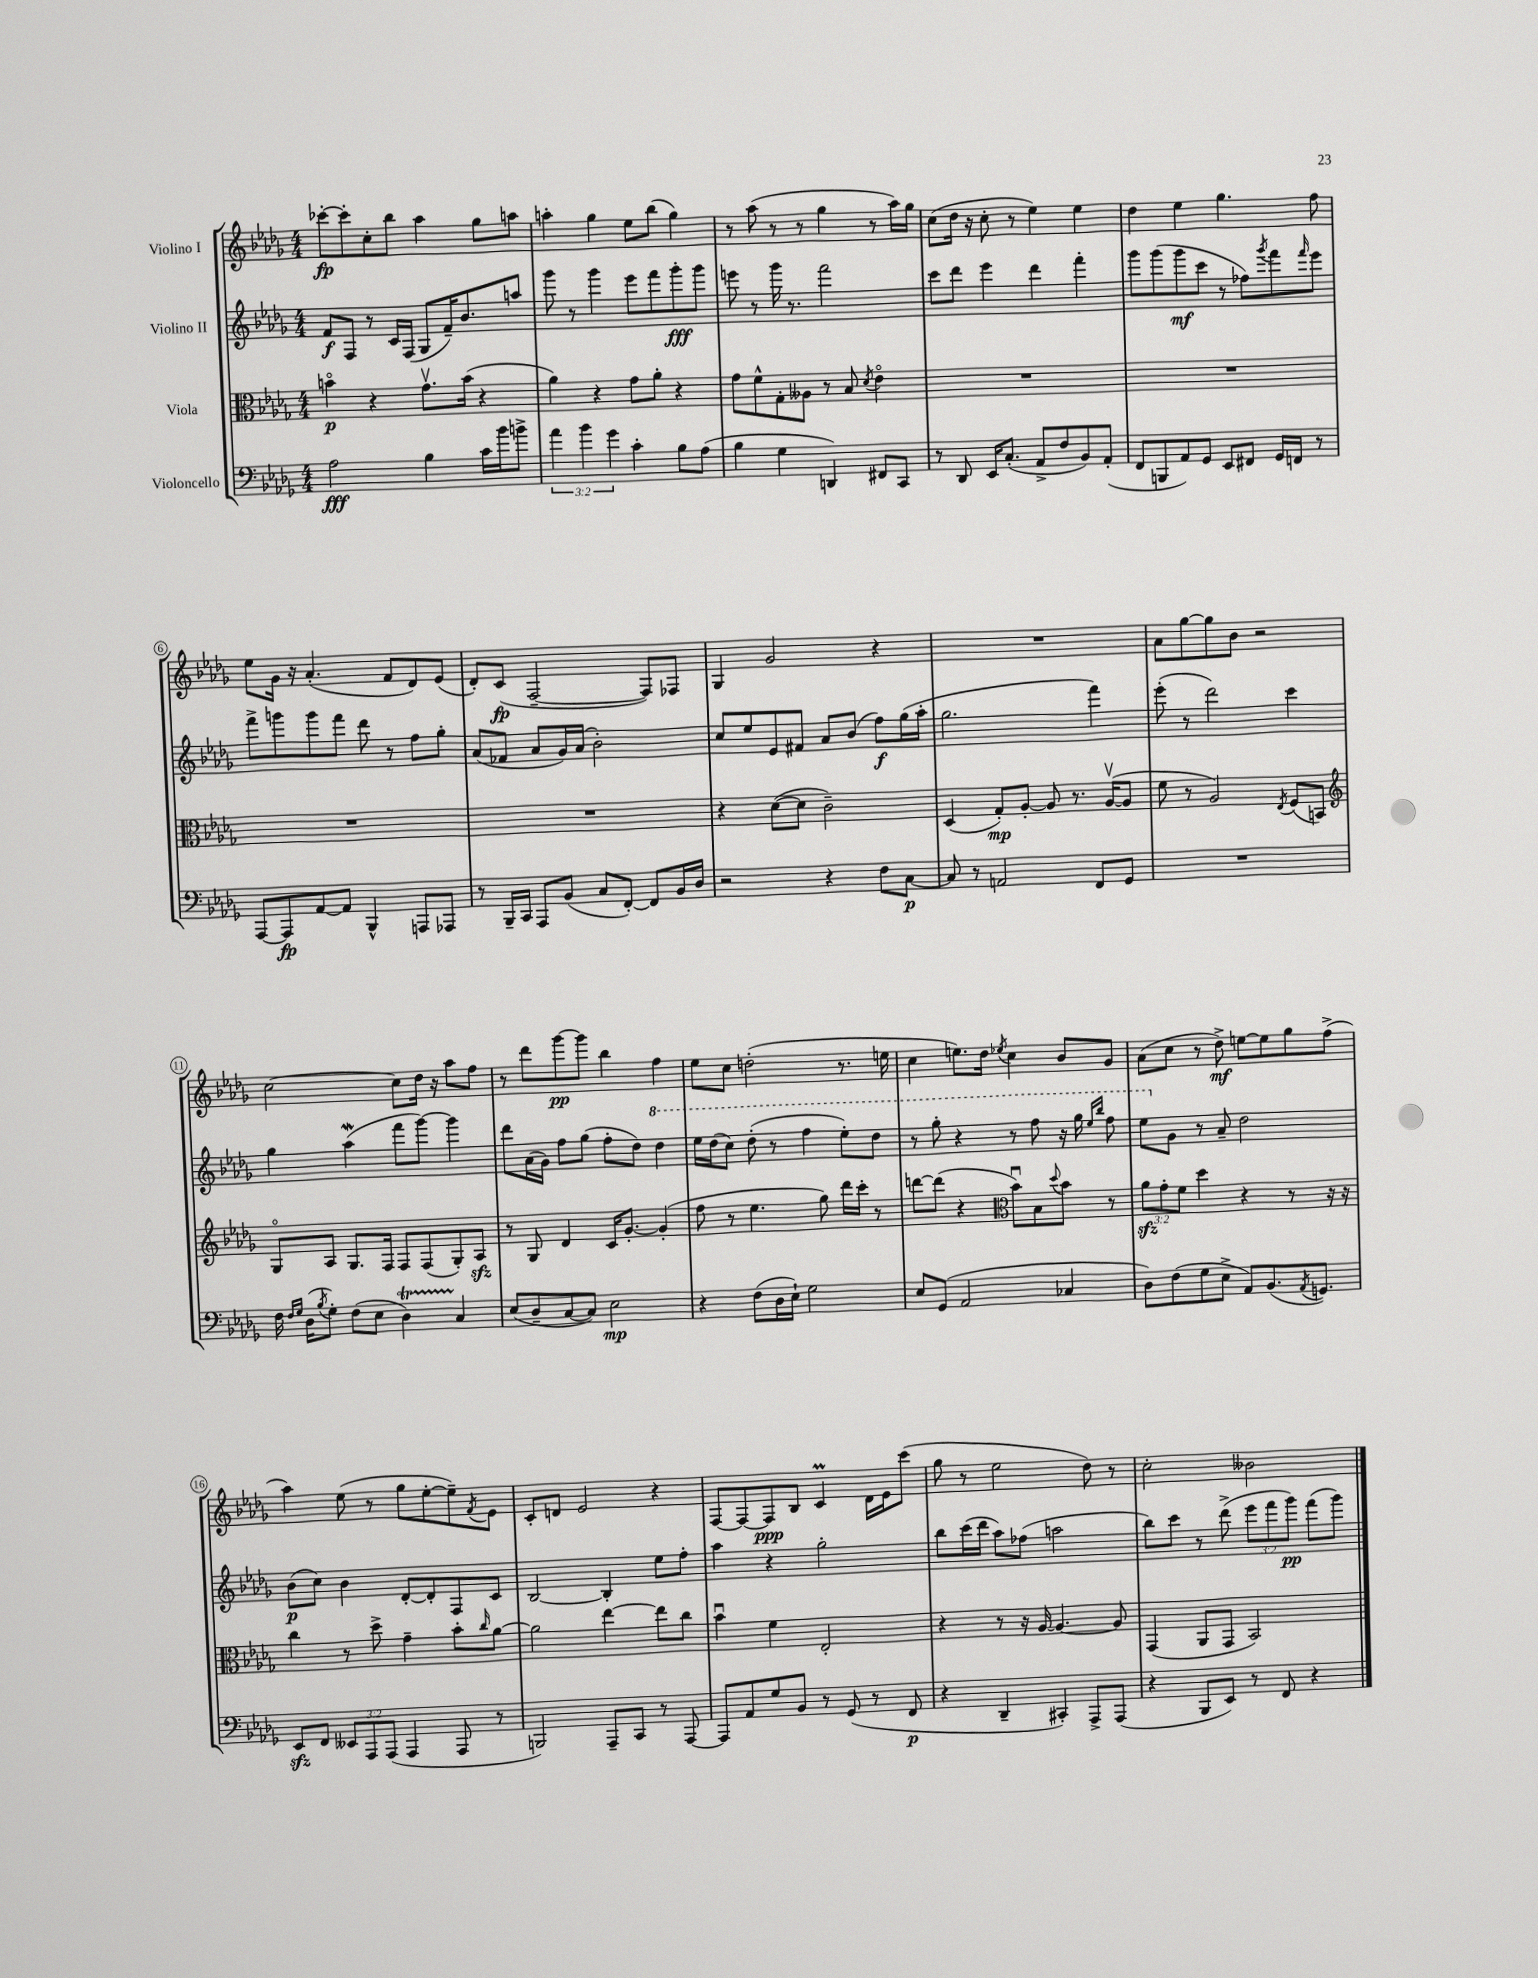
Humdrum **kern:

**kern	**kern	**kern	**kern
*staff4	*staff3	*staff2	*staff1
*clefF4	*clefC3	*clefG2	*clefG2
*k[b-e-a-d-g-]	*k[b-e-a-d-g-]	*k[b-e-a-d-g-]	*k[b-e-a-d-g-]
*M4/4	*M4/4	*M4/4	*M4/4
2A-	4bo	8f	[8ccc-'
.	.	8F	8ccc-']
.	4r	8r	8cc'
.	.	16c	8bb-
.	.	(16F	.
4B-	8.g-v	8G-	4aa-
.	.	16f~)	.
.	(16b	8.b-	.
16c	4r	.	8gg-
16b-	.	.	.
8b^	.	8aa	8aa
=	=	=	=
6a-	4a-)	8ggg-	4aa'
.	.	8r	.
6b-	.	.	.
.	4r	4ggg-	4gg-
6g-	.	.	.
4c'	8g-	8eee-	8ee-
.	8a-'	8fff	(8bb-
8B-	4r	8ggg-'	4gg-)
(8A-	.	8ggg-	.
=	=	=	=
4B-	8g-	8eee	8r
.	8f^^	8r	(8aa-
4G-	8G-'	16ggg-	8r
.	.	8.r	.
.	8A--	.	8r
4DD)	8r	2fff	4gg-
.	8B-	.	.
.	8qd-	.	.
8FF#	4e-o	.	8r
8CC	.	.	16aa-)
.	.	.	16gg-
=	=	=	=
8r	1r	8ccc	(8cc
8DD-	.	8ddd-	16dd-
.	.	.	16r
16EE-	.	4eee-	8cc'
(8.C'	.	.	.
.	.	.	8r
8AA-^	.	4ddd-	4ee-)
8F	.	.	.
8BB-)	.	4fff'	4ee-
(8AA-'	.	.	.
=	=	=	=
8FF	1r	8ggg-	4dd-
8BBB	.	(8ggg-	.
8AA-)	.	8ggg-	4ee-
8GG-	.	8ccc	.
8EE-	.	8r	4.gg-
8FF#	.	8ff-)	.
.	.	8qggg-	.
16GG-	.	8fff	.
16FF	.	.	.
.	.	16qqfff	.
8r	.	8eee-	8ff
=	=	=	=
[8AAA-	1r	8fff^	8ee-
8AAA-]	.	8ggg	16g-
.	.	.	16r
[8AA-	.	8ggg	(4.a-'
8AA-]	.	8fff	.
4BBB-^^	.	8ddd-	.
.	.	8r	8f
8AAA	.	8ff	8d-)
8AAA-	.	8gg-'	(8e-
=	=	=	=
8r	1r	(8a-	8d-')
16BBB-~	.	8f-	(8c
16CC	.	.	.
8AAA-	.	8a-	[2F~
(8BB-	.	16g-)	.
.	.	(16a-	.
8C	.	2b-')	.
[8FF')	.	.	.
8FF]	.	.	8F])
16BB-	.	.	8F-
16D-	.	.	.
=	=	=	=
2r	4r	8cc	4G-
.	.	8ee-	.
.	([8d-	8e-	2g-
.	8d-]	8f#	.
4r	2c~)	8a-	.
.	.	(8b-	.
8F	.	8ff)	4r
[8C	.	(16gg-	.
.	.	16aa-'	.
=	=	=	=
8C]	(4D-	2.gg-	1r
8r	.	.	.
2AA	8G-')	.	.
.	[8A-'	.	.
.	8A-]	.	.
.	8.r	.	.
8FF	.	4fff)	.
.	([16A-v	.	.
8GG-	8A-]	.	.
=	=	=	=
1r	8f	(8eee-'	8a-
.	8r	8r	[8gg-
.	2A-)	2ddd-)	8gg-]
.	.	.	8b-
.	.	.	2r
.	8qE-	.	.
.	(8F	4ccc	.
.	8BB)	.	.
=	=	=	=
*	*clefG2	*	*
16F	8G-o	4gg-	[2cc
16qqF	.	.	.
16qqG-	.	.	.
(16D-	.	.	.
8qB-	.	.	.
8G-')	8A-	.	.
(8F	8.G-	(4aa-	.
8E-	.	.	.
.	16F	.	.
4D-)	8F	8fff	8cc]
.	(8F	[8ggg-)	16dd-
.	.	.	16r
4C	8G-')	4ggg-]	8aa-
.	8A-	.	8ff
=	=	=	=
(8E-	8r	8ddd-	8r
8D-~	8G-	(16a-	8ddd-
.	.	16g-)	.
[8C	4d-	8ff	[8ggg-
8C])	.	(8gg-	8ggg-]
2E-	16c	8ff'	4bb-
.	[8.g-'	.	.
.	.	8dd-)	.
.	(4g-']	4ddd-	4ff
=	=	=	=
4r	8ff	16eee-	8ee-
.	.	(16ddd-	.
.	8r	8ccc)	8cc
(8F	4.ee-	(8ddd-'	(2dd'
16D-	.	8r	.
16E-`)	.	.	.
2G-	.	4fff	.
.	8gg-)	.	.
.	16ddd-	8eee-')	8.r
.	16ccc'	.	.
.	8r	8ddd-	.
.	.	.	16ee
=	=	=	=
8E-	[8ddd	8r	4cc
(8GG-	(8ddd]	8ggg-'	.
2AA-	4r	4r	8.ee)
.	.	.	16dd-
*	*clefC3	*	*
.	.	.	8qee-
.	8b-u)	8r	4cc
.	8B-	8fff	.
.	8qqdd-	.	.
4C-	8b-	16r	8b-
.	.	16ggg-	.
.	.	16qqeee-	.
.	.	16qqbbb-	.
.	8r	8fff	8g-
=	=	=	=
8D-)	12a-	8eee-	(8a-
.	12g-'	.	.
(8F	.	8g-	8cc
.	12f	.	.
8G-	4dd-	8r	8r
8E-^	.	8a-~	8dd-^)
8AA-)	4r	2dd-	[8ee
(8.BB-	.	.	8ee]
.	8r	.	8gg-
8qAA-	.	.	.
8.GG)	.	.	.
.	16r	.	(8ff^
.	16r	.	.
=	=	=	=
8EE-	4cc	(8b-	4aa-)
8FF	.	8cc)	.
12EE--	8r	4b-	(8ee-
12AAA-	.	.	.
.	8dd-^	.	8r
(12AAA-	.	.	.
4AAA-	4g-~	[8d-'	8gg-
.	.	8d-']	[8ee-'
8AAA-	8b-'	8F	8ee-~])
.	16qqcc	.	8qf
8r	[8a-	8c	8e-
=	=	=	=
2BBB)	2a-]	[2B-	8c'
.	.	.	8d
.	.	.	2e-
8AAA-~	[4ee-	4B-']	.
8CC	.	.	.
8r	8ee-]	8ee-	4r
[8AAA-	8cc	8ff'	.
=	=	=	=
8AAA-]	4b-u	4aa-	[8F
8AA-	.	.	8F_
8G-	4f	4r	8F]
8BB-	.	.	8B-
8r	2E-'	2gg-'	4c
(8GG-	.	.	.
8r	.	.	16d-
.	.	.	16e-
8FF	.	.	(8ccc
=	=	=	=
4r	4r	8bb-	8gg-
.	.	(16ccc	8r
.	.	16ddd-	.
4DD-~	8r	8aa-)	2ee-
.	16r	(8ff-	.
.	[16A-	.	.
4CC#')	4.A-_	2aa	.
8AAA-^	.	.	8dd-)
(8AAA-	8A-]	.	8r
=	=	=	=
4r	(4GG-	8bb-)	2cc'
.	.	8ccc	.
8BBB-	8AA-	8r	.
8EE-)	8GG-	(8ddd-^	.
8r	2BB-)	12eee-	2b--
.	.	12fff	.
8FF	.	.	.
.	.	12ggg-)	.
4r	.	(8fff	.
.	.	8ggg-)	.
==	==	==	==
*-	*-	*-	*-
